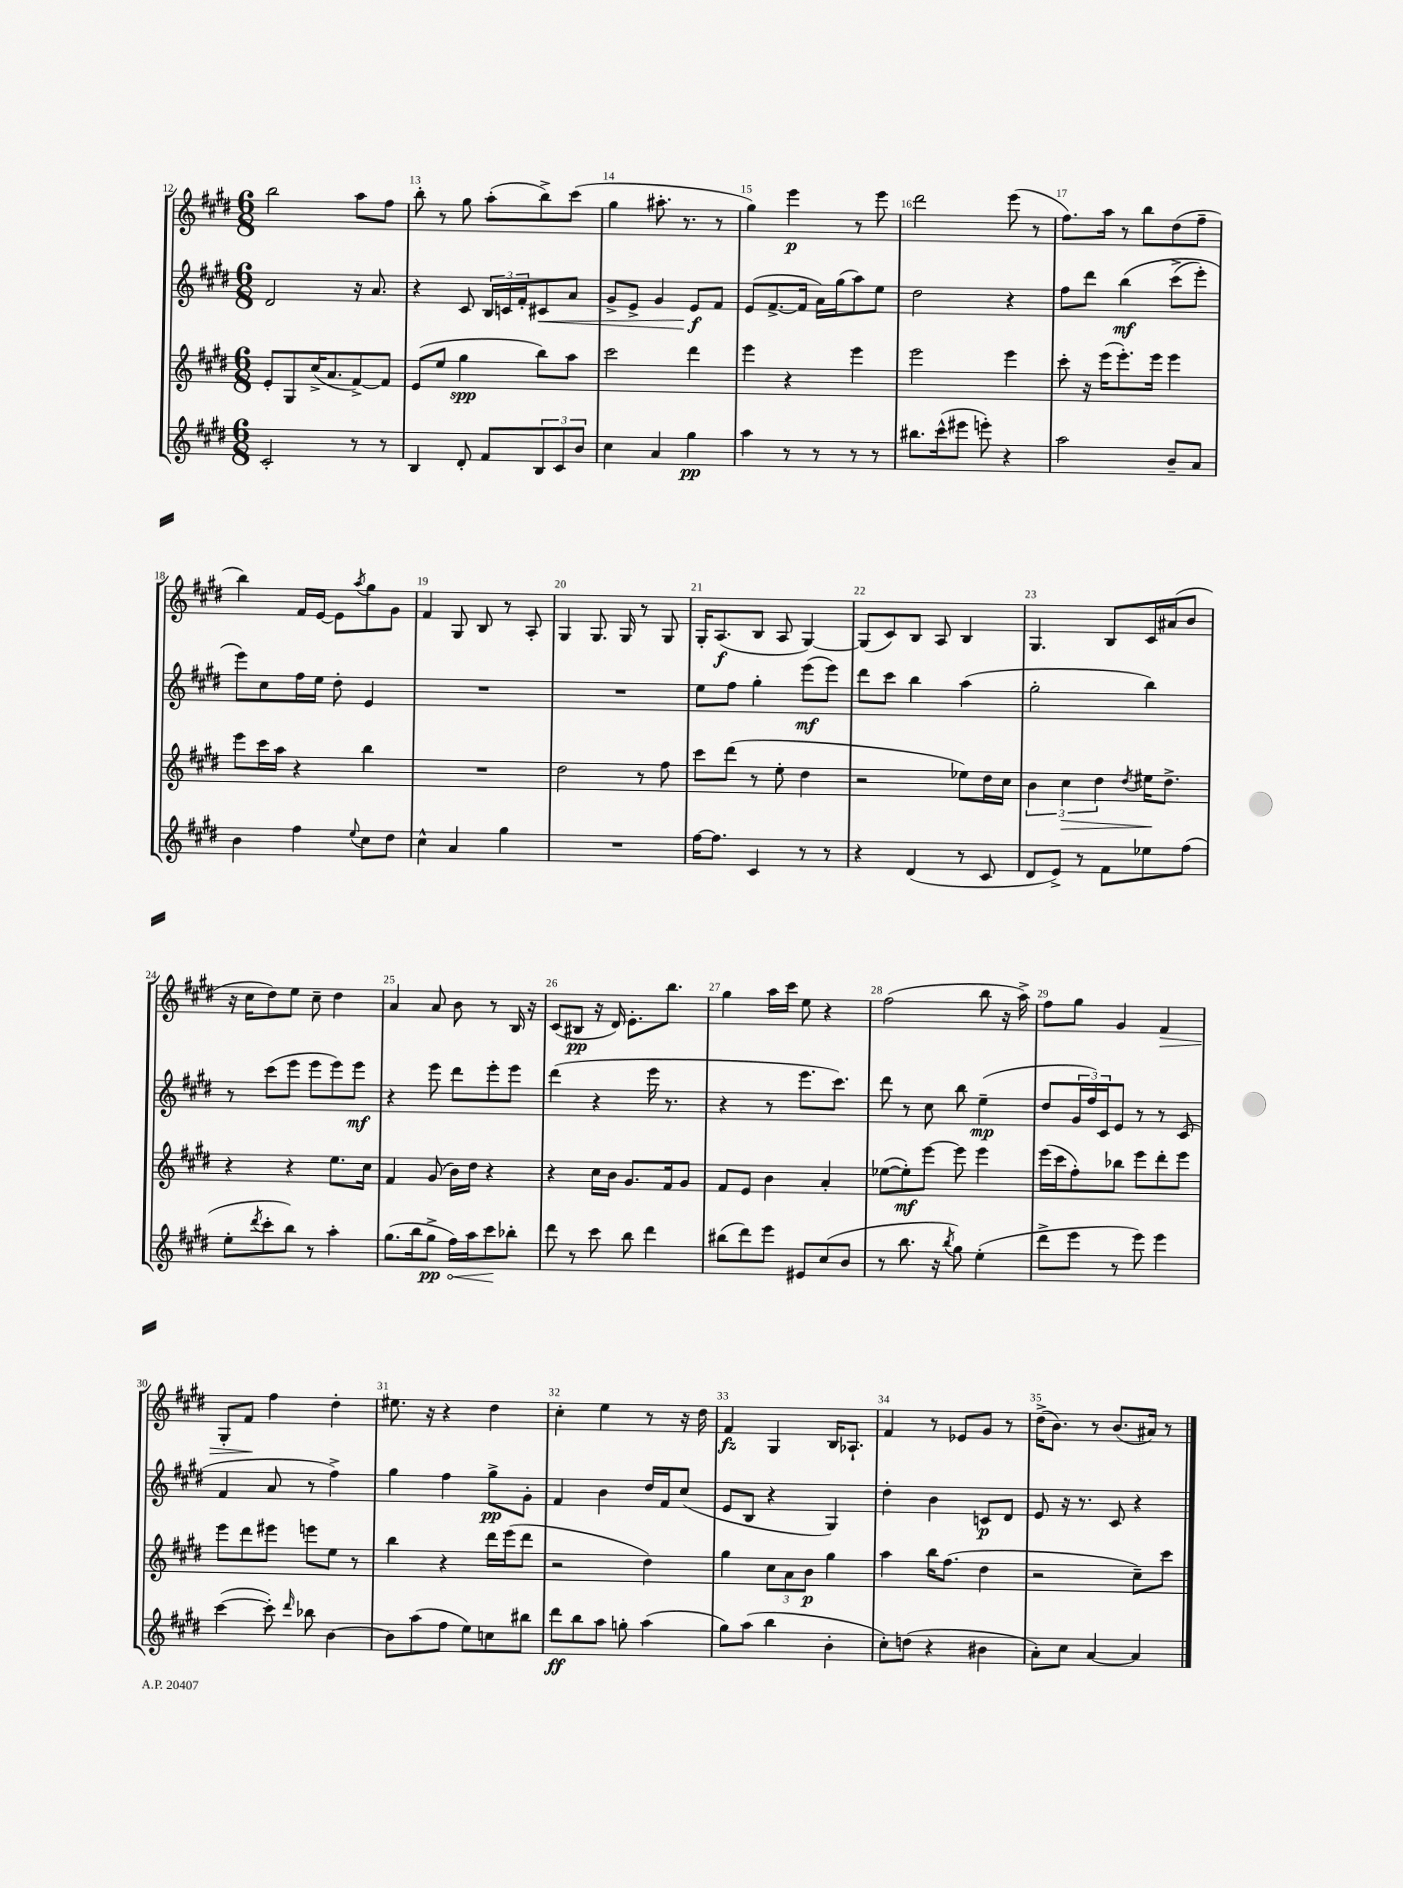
<<
\new StaffGroup <<
\new Staff = "s0" {
    \clef treble \key e \major \numericTimeSignature \time 6/8
    b''2 a''8 fis''8 |
    b''8-. r8 gis''8 a''8-.( b''8->) cis'''8( |
    gis''4 ais''8.-. r8. r8 |
    gis''4) e'''4\p r8 e'''8 |
    dis'''2 e'''8( r8 |
    fis''8.) a''16 r8 b''8 dis''8( fis''8-- |
    b''4) fis'16 e'16~ e'8 \acciaccatura { a''8 } gis''8 gis'8 |
    fis'4 gis8 b8 r8 a8-. |
    gis4 gis8. gis16 r8 gis8 |
    gis16-. a8.\f( b8 a8 gis4~) |
    gis8( cis'8) b8 a8 b4 |
    gis4. b8 cis'16 ais'16( b'8 |
    r16 cis''16 dis''8) e''8 cis''8-- dis''4 |
    a'4 a'8 b'8 r8 b16 r16 |
    cis'8( bis8\pp r16 dis'16) e'8.-. b''8. |
    gis''4 a''16 cis'''16 e''8 r4 |
    fis''2( b''8 r16 a''16->) |
    fis''8 gis''8 gis'4 fis'4\> |
    gis8-. fis'8\! fis''4 dis''4-. |
    eis''8. r16 r4 dis''4 |
    cis''4-. e''4 r8 r16 dis''16 |
    fis'4\fz gis4 b16 aes8.-! |
    fis'4 r8 ees'8 gis'8 r8 |
    dis''16->( b'8.) r8 b'8.( ais'16) r8 \bar "|." |
}
\new Staff = "s1" {
    \clef treble \key e \major \numericTimeSignature \time 6/8
    dis'2 r16 a'8. |
    r4 cis'8 \tuplet 3/2 { b16 c'16 fis'16-. } cis'8\< a'8 |
    gis'8-> e'8-> gis'4 e'8\f\! fis'8 |
    e'8( fis'8.~-> fis'16 a'16) gis''16( a''8) e''8 |
    dis''2 r4 |
    fis''8 dis'''8 b''4\mf\( cis'''8->( e'''8-.) |
    e'''8\) cis''8 fis''16 e''16 dis''8-. e'4 |
    R2. |
    R2. |
    e''8 fis''8 gis''4-. e'''8\mf( e'''8) |
    dis'''8 cis'''8 b''4 a''4( |
    gis''2-. b''4) |
    r8 cis'''8( e'''8 e'''8 e'''8) e'''8\mf |
    r4 e'''8 dis'''8 e'''8-. e'''8 |
    dis'''4( r4 e'''16 r8. |
    r4 r8 e'''8. cis'''8.) |
    dis'''8 r8 cis''8 b''8 e''4--\mp( |
    dis''8 \tuplet 3/2 { gis'16 fis''16) cis'16 } e'8 r8 r8 cis'8( |
    fis'4 a'8 r8 fis''4->) |
    gis''4 fis''4 gis''8->\pp gis'8-. |
    fis'4 b'4 dis''16 fis'16 cis''8( |
    e'8 b8 r4 gis4) |
    dis''4-. b'4 c'8\p dis'8 |
    e'8 r16 r8. cis'8 r4 \bar "|." |
}
\new Staff = "s2" {
    \clef treble \key e \major \numericTimeSignature \time 6/8
    e'8-. gis8 cis''16->( a'8. fis'8~->) fis'8 |
    e'8( e''8 gis''4\spp b''8) a''8 |
    cis'''2 dis'''4 |
    e'''4 r4 e'''4 |
    e'''2 e'''4 |
    cis'''8-. r16 e'''16( e'''8.-.) e'''16 e'''4 |
    e'''8 cis'''16 a''16 r4 b''4 |
    R2. |
    dis''2 r8 fis''8 |
    cis'''8 dis'''8( r8 e''8-. dis''4 |
    r2 ees''8) dis''16 cis''16 |
    \tuplet 3/2 { b'4 cis''4\> dis''4 } \acciaccatura { dis''8 } eis''16\! dis''8.-> |
    r4 r4 e''8. cis''16 |
    fis'4 gis'8( b'16) dis''16 r4 |
    r4 cis''16 b'16 gis'8. fis'16 gis'8 |
    fis'8 e'8 b'4 a'4-. |
    ees''8~( ees''8-.\mf) e'''8~ e'''8 e'''4 |
    e'''16( cis'''16 fis''8-.) bes''8 e'''8 dis'''8-. e'''8 |
    e'''8 dis'''8 eis'''8 e'''8 e''8 r8 |
    b''4 r4 dis'''16 e'''16( dis'''8 |
    r2 dis''4) |
    gis''4 \tuplet 3/2 { cis''8 a'8 b'8\p } gis''4 |
    a''4 b''16 fis''8.( dis''4 |
    r2 cis''8--) cis'''8 \bar "|." |
}
\new Staff = "s3" {
    \clef treble \key e \major \numericTimeSignature \time 6/8
    cis'2-. r8 r8 |
    b4 dis'8-. fis'8 \tuplet 3/2 { b8 cis'8 b'8 } |
    cis''4 a'4 gis''4\pp |
    a''4 r8 r8 r8 r8 |
    bis''8. cis'''16-^( eis'''8 e'''8-.) r4 |
    a''2 b'8-- a'8 |
    b'4 fis''4 \appoggiatura { e''8 } cis''8 dis''8 |
    cis''4-^ a'4 gis''4 |
    R2. |
    fis''16~ fis''8. cis'4 r8 r8 |
    r4 dis'4( r8 cis'8 |
    dis'8 e'8->) r8 fis'8 ees''8 fis''8( |
    e''8-. \acciaccatura { dis'''8 } cis'''8-. b''8) r8 a''4-. |
    gis''8.( b''16 gis''8->\pp \once \override Hairpin.circled-tip = ##t fis''16\<) a''16 cis'''8\! bes''8-. |
    dis'''8 r8 cis'''8 b''8 dis'''4 |
    bis''8( dis'''8) e'''8 eis'8 cis''8( b'8 |
    r8 b''8. r16 \acciaccatura { b''8 } gis''8) e''4-.( |
    dis'''8-> e'''8 r8 e'''8) e'''4 |
    cis'''4~( cis'''8-.) \grace { dis'''16 } bes''8 b'4~ |
    b'8 a''8( fis''8 e''8) c''8 bis''8 |
    dis'''8\ff b''8 a''8 g''8-. a''4( |
    gis''8) a''8( b''4 b'4-. |
    cis''8-.) d''8( r4 bis'4 |
    a'8-.) cis''8 a'4~ a'4 \bar "|." |
}
>>
>>
\layout { \context { \Score currentBarNumber = #12 \override BarNumber.break-visibility = ##(#f #t #t) barNumberVisibility = #all-bar-numbers-visible } }
